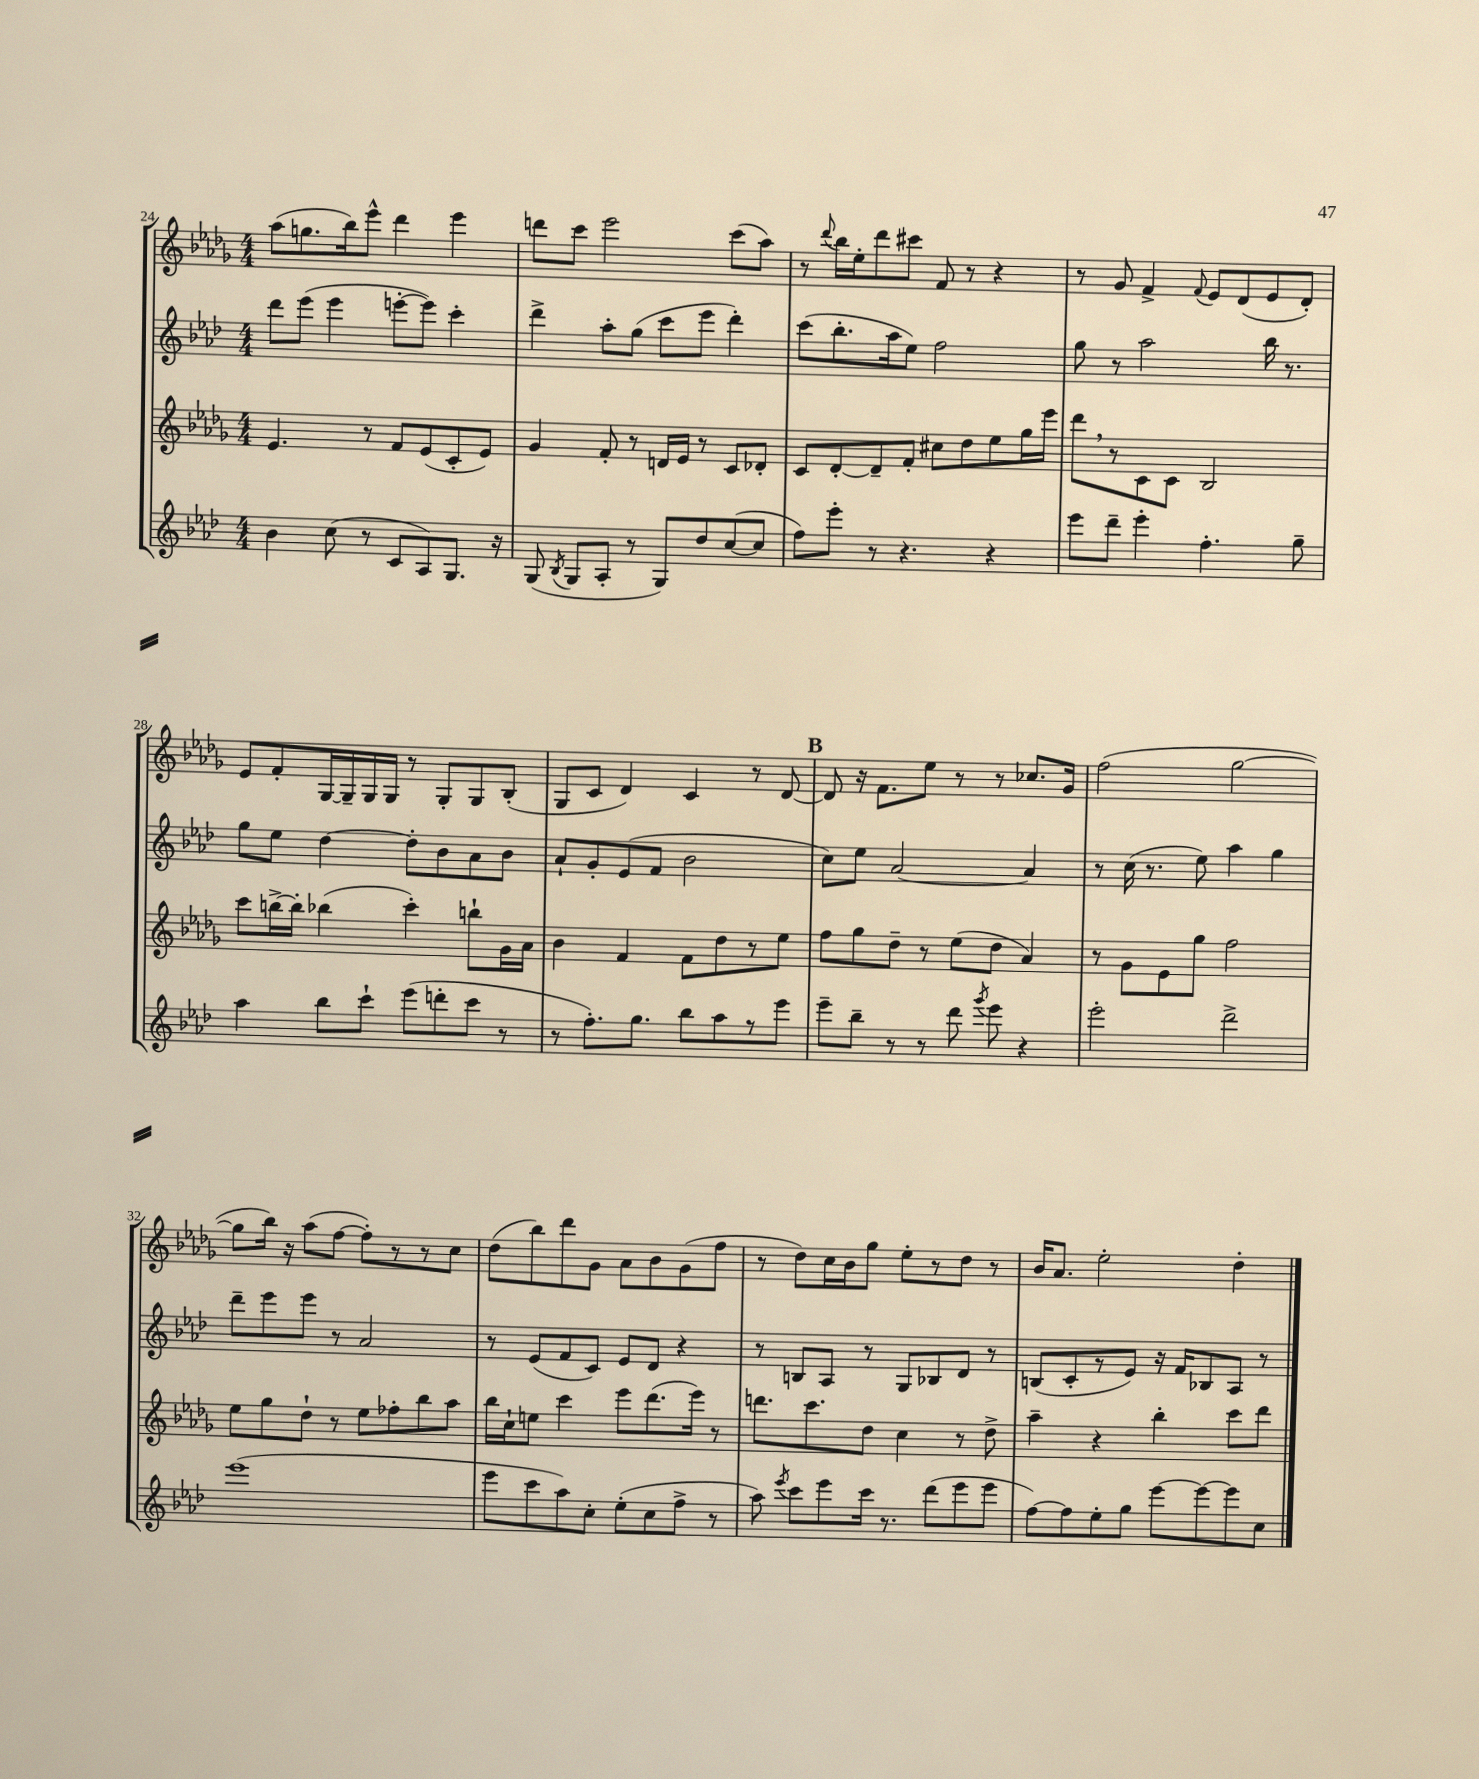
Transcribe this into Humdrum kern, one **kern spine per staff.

**kern	**kern	**kern	**kern
*part4	*part3	*part2	*part1
*staff4	*staff3	*staff2	*staff1
*clefG2	*clefG2	*clefG2	*clefG2
*k[b-e-a-d-]	*k[b-e-a-d-g-]	*k[b-e-a-d-]	*k[b-e-a-d-g-]
*M4/4	*M4/4	*M4/4	*M4/4
=24	=24	=24	=24
4b-\	4.e-/	8ddd-\L	(8aa-\L
.	.	(8eee-\J	8.ggn\
(8cc\	.	4eee-\	.
.	.	.	16bb-\k)
8r	8r	.	8eee-^^\J
8c/L	8f/L	[8eeen'\L	4ddd-\
8A-/)	(8e-/	8eee\J])	.
8.G/J	8c'/	4ccc'\	4eee-\
.	8e-/J)	.	.
16r	.	.	.
=25	=25	=25	=25
(8G/	4g-/	4ddd-^\	8dddn\L
8qB-/	.	.	.
8G/L	.	.	8ccc\J
8A-'/J	8f'/	8aa-'\L	2eee-\
8r	8r	(8gg\J	.
8G/L)	16dn/LL	8ccc\L	.
.	16e-/JJ	.	.
8dd-/	8r	8eee-\J	.
([8cc/	8c/L	4ddd-'\)	(8ccc\L
8cc/J]	8d-X'/J	.	8aa-\J)
=26	=26	=26	=26
8ff\L)	8c/L	(8ccc\L	8r
.	.	.	8qqddd-/
8eee-'\J	[8d-'/	8.bb-'\	16bb-\LL
.	.	.	16ee-'\J
8r	8d-~/]	.	8ddd-\
.	.	16aa-\k	.
4.r	8f'/J	8ee-\J)	8ccc#X\J
.	8cc#X\L	2ff\	8f/
.	8dd-\	.	8r
4r	8ee-\	.	4r
.	16gg-\L	.	.
.	16eee-\JJ	.	.
=27	=27	=27	=27
8eee-\L	8ddd-,\L	8gg\	8r
8ddd-~\J	8r	8r	8g-/
4eee-'\	8c\	2aa-\	4f^/
.	8c\J	.	.
.	.	.	8qqf/
4.ff'\	2B-/	.	8e-/L
.	.	.	(8d-/
.	.	16bb-\	8e-/
.	.	8.r	.
8gg~\	.	.	8d-'/J)
!!LO:LB:g=z
=28	=28	=28	=28
4aa-\	8ccc\L	8gg\L	8e-/L
.	[16bbn^\L	8ee-\J	8f'/
.	16bb'\JJ]	.	.
8bb-\L	(4bb-X\	[4dd-\	[16G-/L
.	.	.	16G-~/]
8ccc`\J	.	.	16G-/
.	.	.	16G-/JJ
(8eee-\L	4ccc'\)	8dd-'\L]	8r
8dddn'\	.	8b-\	8G-'/L
8ccc\J	8bbn`\L	8a-\	8G-/
8r	16g-\L	8b-\J	(8B-'/J
.	16a-\JJ	.	.
=29	=29	=29	=29
8r	4b-\	8a-`/L	8G-/L
8.ff'\L)	.	8g'/	8c/J
.	4f/	(8e-/	4d-/)
8.gg\J	.	.	.
.	.	8f/J	.
8bb-\L	8f\L	2b-\	4c/
8aa-\	8dd-\	.	.
8r	8r	.	8r
8eee-\J	8ee-\J	.	[8d-/
!!LO:REH:place=s1:t=B
=30	=30	=30	=30
8eee-~\L	8ff\L	8cc\L)	8d-/]
8bb-~\J	8gg-\	8ee-\J	16r
.	.	.	8.f\L
8r	8dd-~\J	[2a-/	.
8r	8r	.	8ee-\J
8ddd-\	(8ee-\L	.	8r
8qggg/	.	.	.
8eee-\	8dd-\J	.	8r
4r	4a-/)	4a-/]	8.cc-X/L
.	.	.	16g-/Jk
=31	=31	=31	=31
2eee-'\	8r	8r	(2ff\
.	8g-\L	(16cc\	.
.	.	8.r	.
.	8e-\	.	.
.	8gg-\J	8ee-\)	.
2ddd-^\	2ff\	4aa-\	[2gg-\
.	.	4gg\	.
!!LO:LB:g=z
=32	=32	=32	=32
(1eee-	8ee-\L	8ddd-~\L	8gg-\L]
.	8gg-\	8eee-\	16bb-\Jk)
.	.	.	16r
.	8dd-`\J	8eee-\J	(8aa-\L
.	8r	8r	[8ff\J
.	8ee-\L	2a-/	8ff'\L])
.	8ff-X'\	.	8r
.	8bb-\	.	8r
.	8aa-\J	.	8cc\J
=33	=33	=33	=33
8eee-\L	16bb-\LL	8r	(8dd-\L
.	16cc`\J	.	.
8ccc\	8een\J	(8e-/L	8bb-\)
8aa-\)	4ccc\	8f/	8ddd-\
8cc'\J	.	8c/J)	8g-\J
(8ee-'\L	8eee-\L	8e-/L	8a-\L
8cc\	(8.ddd-\	8d-/J	8b-\
8ff^\J	.	4r	(8g-\
.	16eee-\Jk)	.	.
8r	8r	.	8ff\J
=34	=34	=34	=34
8aa-\)	8.dddn\L	8r	8r
8qeee-/	.	.	.
8ccc\L	.	8Bn/L	8dd-\L)
.	8.ccc\	.	.
8eee-\	.	8A-/J	16cc\L
.	.	.	16b-\J
16ccc\Jk	8dd-\J	8r	8gg-\J
8.r	.	.	.
.	4cc\	8G/L	8ee-'\L
(8ddd-\L	.	8B-X/	8r
8eee-\	8r	8d-/J	8dd-\J
8eee-\J	8dd-^\	8r	8r
=35	=35	=35	=35
[8ff\L)	4aa-~\	(8Bn/L	16b-/KL
.	.	.	8.a-/J
8ff\]	.	8c'/	.
8ee-'\	4r	8r	2ee-'\
8gg\J	.	8e-/J)	.
[8eee-\L	4bb-'\	16r	.
.	.	16f/KL	.
8eee-\_	.	8B-X/	.
8eee-\]	8ccc\L	8A-/J	4dd-'\
8cc\J	8ddd-\J	8r	.
==	==	==	==
*-	*-	*-	*-
